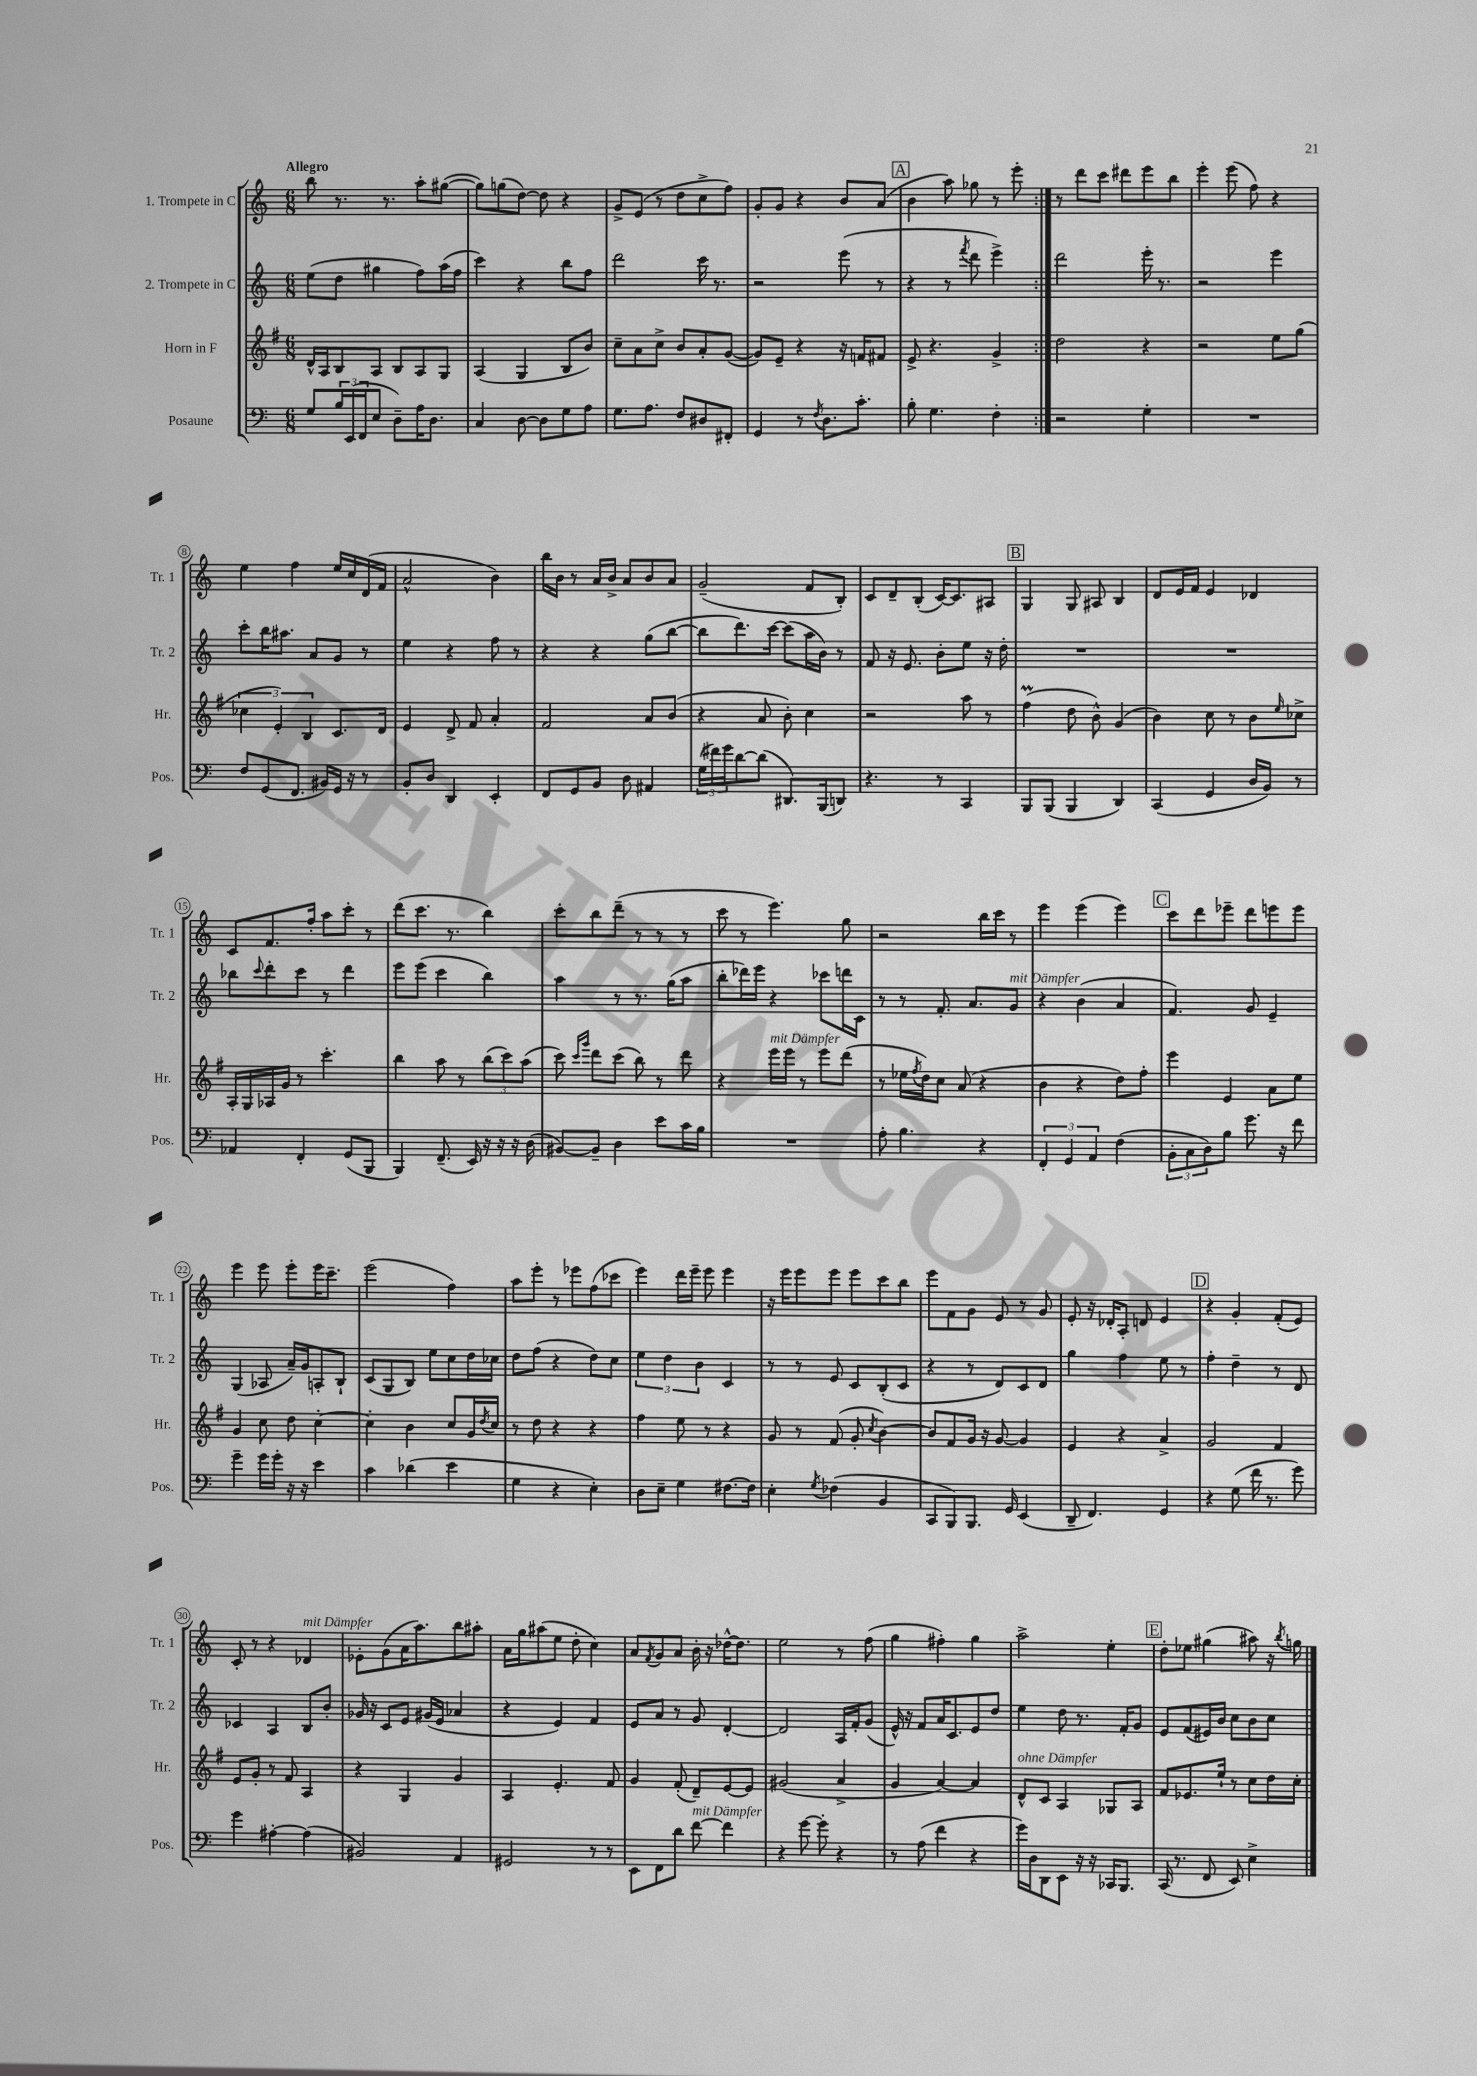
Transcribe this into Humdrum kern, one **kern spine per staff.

**kern	**kern	**kern	**kern
*staff4	*staff3	*staff2	*staff1
*clefF4	*clefG2	*clefG2	*clefG2
*k[]	*k[f#]	*k[]	*k[]
*M6/8	*M6/8	*M6/8	*M6/8
8G	16d^^	(8ee	8bb
.	16A	.	.
24B	8B	8dd	8.r
(24EE	.	.	.
24FF	.	.	.
8E	8A	4gg#	.
.	.	.	8.r
8D~)	8B	.	.
16A	8A	8ff)	8aa'
8.D	.	.	.
.	8G	(16aa	([8gg#
.	.	16ff	.
=	=	=	=
4C	(4A	4ccc)	8gg#])
.	.	.	(8gg
[8D	4G	4r	[8dd)
8D]	.	.	8dd]
8G	8B	8bb	4r
8A	8b)	8ff	.
=	=	=	=
8.G	8cc~	2ddd	8g^
.	8a	.	(8e
8.A	.	.	.
.	8cc^	.	8r
8F	8b	.	8dd
8D#	8a'	16ccc	8cc^
.	.	8.r	.
8FF#'	([8g	.	8ff)
=	=	=	=
4GG	8g])	2r	8g'
.	8e~	.	8g
8r	4r	.	4r
8qF	.	.	.
8.D	.	.	.
.	16r	(8eee	8b
8.c'	16f	.	.
.	8f#	8r	(8a
=	=	=	=
8B'	8e^	4r	4b
4.G	4.r	.	.
.	.	8r	8aa)
.	.	8qfff	.
.	.	8ddd	8gg-
4F'	4g^	4eee^)	8r
.	.	.	8eee'
=:|!	=:|!	=:|!	=:|!
2r	2dd	2ddd	8r
.	.	.	8ddd
.	.	.	8ccc
.	.	.	8ddd#
4G'	4r	16eee'	8eee
.	.	8.r	.
.	.	.	8bb
=	=	=	=
2.r	2r	2r	4eee'
.	.	.	(8eee
.	.	.	8ff)
.	8ee	4eee	4r
.	(8gg	.	.
=	=	=	=
8F	6cc-	8ccc'	4ee
(8GG	.	16bb	.
.	6e')	.	.
.	.	8.aa#	.
8.FF	.	.	4ff
.	6B	.	.
.	.	8a	.
16BB#)	.	.	.
16GG	8.c	8g	16ee
16r	.	.	16cc
8r	.	8r	(16d
.	16d	.	16f
=	=	=	=
8BB'	4e	4ee	2a^^
8D	.	.	.
4DD	8d^	4r	.
.	8f#	.	.
4EE'	4a'	8ff	4b)
.	.	8r	.
=	=	=	=
8FF	2f#	4r	16bb
.	.	.	16b
8GG	.	.	8r
8BB	.	4r	16a
.	.	.	16b^
8D	.	.	8a
4AA#	8a	(8gg	8b
.	(8b	[8bb	8a
=	=	=	=
(24G	4r	8bb]	(2g~
24f#)	.	.	.
24g	.	.	.
[8d	.	8.ddd)	.
(8d]	8a	.	.
.	.	[16ccc	.
8.DD#)	8b')	(8ccc]	.
.	4cc	16aa	8f
(16BBB	.	16b)	.
8DD)	.	8r	8B')
=	=	=	=
4.r	2r	8f	8c
.	.	16r	8d~
.	.	8.e	.
.	.	.	(8B'
8r	.	8b'	[16c)
.	.	.	8.c]
4CC	8aa	8ee	.
.	8r	16r	8A#
.	.	16dd'	.
=	=	=	=
8BBB	(4ff#	2.r	4G
(8BBB	.	.	.
4BBB	8dd	.	8G
.	8b^^)	.	8A#
4DD)	(4g	.	4B
=	=	=	=
(4CC	4b)	2.r	8d
.	.	.	16e
.	.	.	16f
4GG	8cc	.	4e
.	8r	.	.
16D	8b	.	4d-
16BB)	.	.	.
.	16qqee	.	.
8r	8cc-^	.	.
=	=	=	=
4AA-	16A'	8bb-	8c
.	16G	.	.
.	.	8qqccc	.
.	16A-	8ddd'	8.f
.	16g	.	.
4FF'	8r	8ccc	.
.	.	.	16ff'
.	4.ccc'	8r	8aa
(8GG	.	4ddd	8ccc'
8BBB	.	.	8r
=	=	=	=
4BBB)	4bb	8eee	(8ddd
.	.	(8eee	8.ccc
(8.FF~	8aa	4ccc	.
.	.	.	8.r
.	8r	.	.
16EE)	.	.	.
16r	(12bb	4bb)	4bb)
16r	.	.	.
.	12ccc)	.	.
16r	.	.	.
.	(12aa	.	.
(16D	.	.	.
=	=	=	=
[8BB#)	8ccc)	4aa	8ccc'
.	16qqccc	.	.
.	16qqggg	.	.
8BB#~]	8ddd	.	8bb
4D	(8ccc	8r	(8ddd~
.	8bb)	8.r	8r
8e	8r	.	8r
.	.	(16gg	.
16c	8ddd	8aa	8r
16B	.	.	.
=	=	=	=
2.r	4r	8bb'	8ccc
.	.	16ddd-)	8r
.	.	16eee	.
.	16eee	4r	4.eee)
.	16eee	.	.
.	8r	.	.
.	8eee	8ccc-	.
.	(8ddd	16ddd	8gg
.	.	16c	.
=	=	=	=
8A'	8r	8r	2r
4.B	16ee-	8r	.
.	8qff#	.	.
.	16dd)	.	.
.	8cc	8.f'	.
.	(8a	.	.
.	.	8.a	.
4r	4r	.	16bb
.	.	.	16ccc
.	.	8g	8r
=	=	=	=
6FF'	4b	4r	4eee
6GG	.	.	.
.	4r	(4b	(4eee
6AA	.	.	.
(4F	8dd)	4a	4eee)
.	8ff#'	.	.
=	=	=	=
12BB'	4eee	4.f)	8ccc
12C	.	.	.
.	.	.	8ddd
12D)	.	.	.
8B	4e	.	8eee-~
8.g	.	8g	8ddd
.	8a	4e~	8eee
16r	.	.	.
8f	8ee	.	8eee
=	=	=	=
4g~	4g	(4G	4eee
16g	8cc	8A-	8eee
16g'	.	.	.
16r	8dd	16a~)	8eee'
16r	.	16g	.
4e	[4cc'	8A'	16eee
.	.	.	8.ccc~
.	.	8B`	.
=	=	=	=
4c	4cc']	(8c	(2eee
.	.	8G	.
(4d-	4b	8B)	.
.	.	8ee	.
4e	8cc	8cc	4ff)
.	16g	16dd	.
.	8qdd	.	.
.	16cc	16cc-	.
=	=	=	=
4G	8r	8dd	8aa
.	8dd	(8ff	8eee'
4r	4r	4r	8r
.	.	.	8eee-
4E')	4r	8dd)	(8ff
.	.	8cc	8ccc-
=	=	=	=
8D	4ff#	6ee	4eee)
8E~	.	.	.
.	.	6dd	.
4G	8ee	.	16ddd
.	.	.	16eee~
.	.	6b	.
.	8r	.	8eee
[8.F#	4r	4c	4eee
16F#]	.	.	.
=	=	=	=
4E'	8g	8r	16r
.	.	.	16eee
.	8r	8r	8eee
8qG	.	.	.
(4F-	(8f#	8e	8eee
.	8g'	8c	8eee
.	8qcc	.	.
4BB	[4b)	(8B'	8ccc
.	.	8c	8bb
=	=	=	=
8CC	8b]	4r	8eee
8BBB)	8f#	.	8f
8.BBB	16g	8r	8g
.	16r	.	.
.	[8g	8d)	8e
16GG	.	.	.
(4EE	4g]	8c	8r
.	.	8d	8g
=	=	=	=
8DD~	4e	4gg	8e'
4.FF)	.	.	16r
.	.	.	16d-'
.	4r	4ff	8A'
.	.	.	8d
4GG	4a^	8ee	4e
.	.	8r	.
=	=	=	=
4r	2g	4ff'	4r
(8G	.	4dd~	4g'
16f	.	.	.
8.r	.	.	.
.	4f#	8r	(8f'
8g)	.	8d	8e)
=	=	=	=
4g	8e	4c-	8c'
.	8g'	.	8r
[4A#'	8r	4A	4r
.	8f#	.	.
(4A#]	4A	8B	4d-
.	.	8b'	.
=	=	=	=
2BB#)	4r	16g-	8e-'
.	.	16r	.
.	.	8c	(8g
.	4G	8e	16a
.	.	.	8.aa)
.	.	(16g#	.
.	.	16e	.
4AA	4g	4a-	8bb
.	.	.	8aa#'
=	=	=	=
2GG#	4A	4r	16a
.	.	.	16gg
.	.	.	(8aa#
.	4.e'	4e)	8ee
.	.	.	8dd'
8r	.	4f	4cc)
8r	8f#	.	.
=	=	=	=
8EE	4g	8e	8a
.	.	.	8qf
8FF	.	8a	8g
8d	(8f#'	8r	8a
[8f	8d~)	8g	16b'
.	.	.	16r
4f]	[8e	[4d'	[16dd-^^
.	.	.	8.dd-]
.	8e]	.	.
=	=	=	=
4r	(2g#	2d]	2ee
[8g	.	.	.
8g']	.	.	.
4r	4a^	16A	8r
.	.	16f'	.
.	.	(8g	(8ff
=	=	=	=
8r	4g	16e^^)	4gg
.	.	16r	.
(8A	.	8f	.
4f	[4a)	16a	4ff#')
.	.	8.c	.
4r	4a]	8e	4gg
.	.	8dd	.
=	=	=	=
16g)	8d^^	4ee	2aa^
16D	.	.	.
8DD	8c	.	.
8EE	4A	8dd	.
16r	.	8.r	.
16r	.	.	.
16CC-	8G-	.	4ee'
8.BBB	.	16f'	.
.	8A	8g	.
=	=	=	=
(16CC	8f#	8e	8dd'
8.r	.	.	.
.	8.e-	(8f	8ee-
8FF	.	16e#)	(4gg#
.	16ee`	16b	.
8EE)	8r	8cc	.
4E^	8cc	8b	8aa#)
.	16dd	8cc	16r
.	.	.	8qbb
.	16cc'	.	16gg
==	==	==	==
*-	*-	*-	*-
